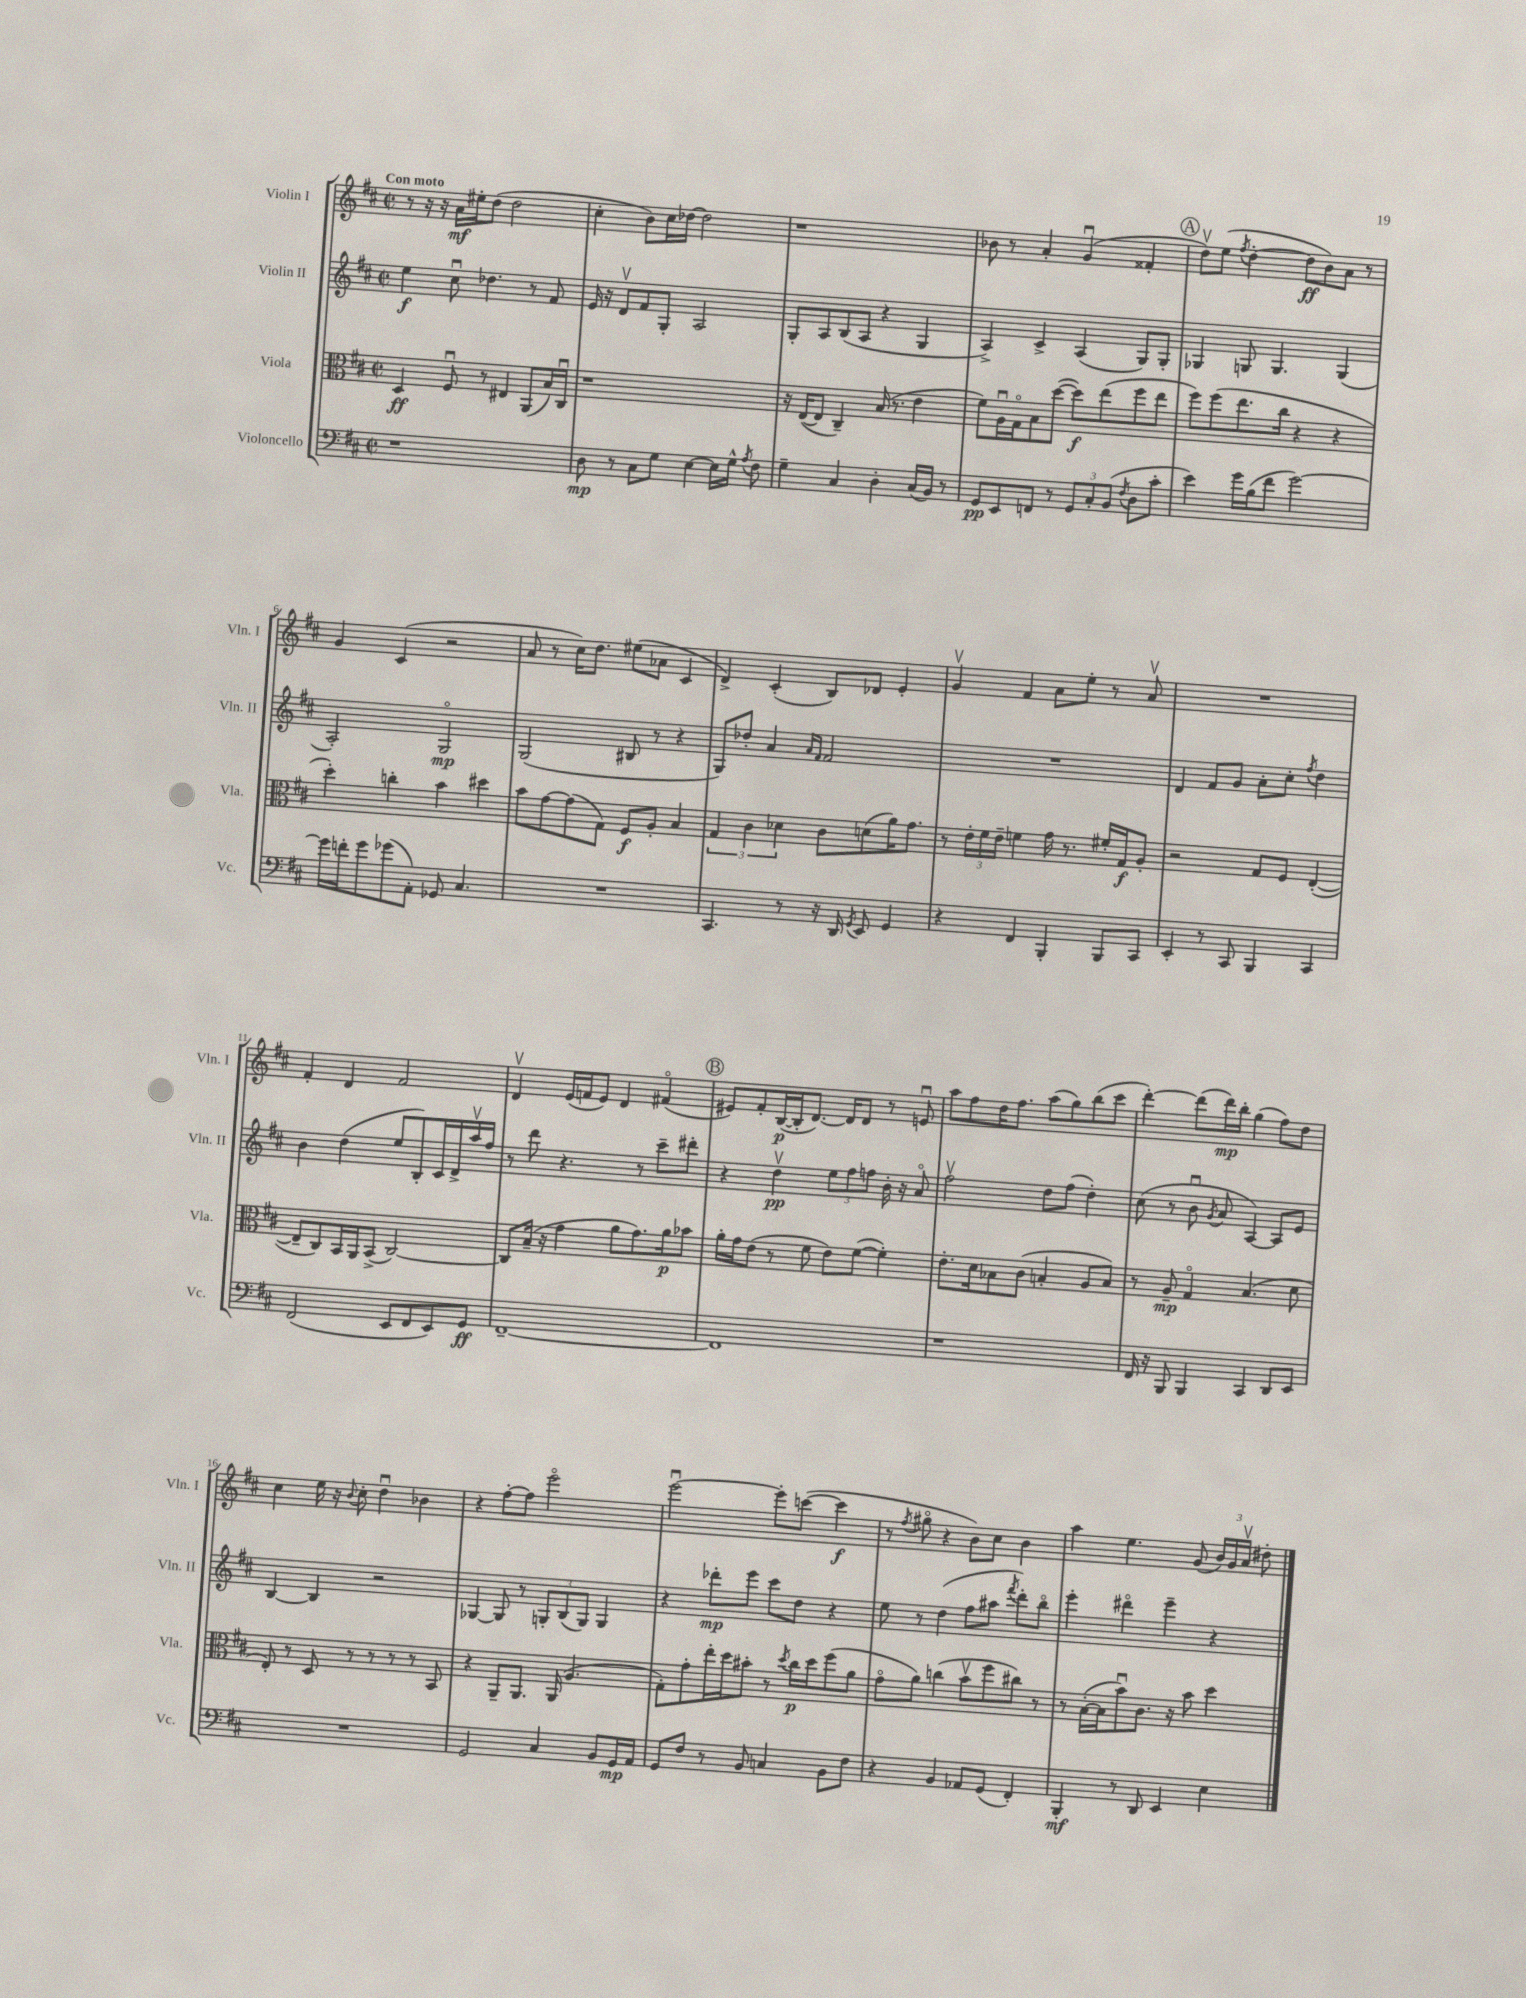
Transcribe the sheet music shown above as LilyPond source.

<<
\new StaffGroup <<
\new Staff = "s0" \with { instrumentName = "Violin I" shortInstrumentName = "Vln. I" } {
    \clef treble \key d \major \defaultTimeSignature \time 2/2 \tempo "Con moto"
    \autoBeamOff r8 r16 r16 a'16[\mf eis''16-. d''8]( d''2 |
    cis''4-. b'8[) cis''16 des''16]~ des''2 |
    r1 |
    bes'8 r8 a'4-. g'4\downbow( fisis'4-. |
    \mark \markup { \circle "A" } d''8[\upbow) e''8]( \acciaccatura { fis''8 } d''4~-. d''8[\ff b'8) a'8] r8 |
    g'4 cis'4( r2 |
    a'8 r8 cis''16[) d''8.] eis''8[( aes'8] cis'4 |
    d'4->) cis'4-.( b8[) des'8] e'4-. |
    g'4\upbow fis'4 a'8[ e''8]-. r8 a'8\upbow |
    R1 |
    fis'4-. d'4 fis'2 |
    d'4\upbow e'16[( f'16 e'8]) d'4 fis'4\flageolet( |
    \mark \markup { \circle "B" } eis'8[) fis'8-. b16~\p( b16-. d'8.]~) d'16[ d'8] r8 e'8\downbow |
    a''8[ fis''8 d''16 fis''8.] a''8[( g''8) b''8( cis'''8] |
    d'''4~-.) d'''8[( d'''16\mp) b''16]-. g''4( fis''8[) d''8] |
    cis''4 e''16 r16 \appoggiatura { b'8 } cis''8-. d''4\downbow bes'4 |
    r4 fis''8[~-. fis''8] e'''2\flageolet |
    e'''2~\downbow e'''8[-. c'''8]~( c'''4\f |
    r8 \acciaccatura { fis''8 } gis''8\flageolet r4 b'8[) cis''8] b'4 |
    a''4 e''4. g'8( \tuplet 3/2 { b'16[) g'16 a'16]\upbow } dis''8-. \bar "|." |
}
\new Staff = "s1" \with { instrumentName = "Violin II" shortInstrumentName = "Vln. II" } {
    \clef treble \key d \major \defaultTimeSignature \time 2/2
    \autoBeamOff e''4\f cis''8\downbow des''4. r8 fis'8 |
    e'16 r16 d'8[\upbow fis'8 g8]-. a2 |
    g8[-. a8 b8( a8] r4 g4 |
    a4->) cis'4-> a4( g8[) g8]-. |
    \mark \markup { \circle "A" } ges4 g8 g4. g4( |
    a2-.) g2\flageolet\mp |
    g2( bis8 r8 r4 |
    g8[) des''8]-. a'4 \grace { a'16[ fis'16] } fis'2 |
    R1 |
    d'4 fis'8[ g'8] a'8[-. cis''8]-. \acciaccatura { fis''8 } d''4 |
    b'4 d''4( e''8[ b8-.) cis'16 d'16-> a''16\upbow fis''16] |
    r8 d'''8 r4. r8 cis'''8[-- dis'''8]-. |
    \mark \markup { \circle "B" } r4 d''4\upbow\pp \tuplet 3/2 { e''8[ fis''8 f''8] } b'16-. r16 a'8\flageolet |
    fis''2\upbow d''8[ fis''8]( d''4-.) |
    cis''8( r8 b'8\downbow \acciaccatura { g'8 } a'8 a4~) a8[ e'8] |
    b4~ b4 r2 |
    ges4~ ges8 r8 \tuplet 3/2 { g8[-. b8( g8]) } g4 |
    r4 des'''8[-.\mp e'''8] cis'''8[ d''8] r4 |
    e''8 r8 d''4( fis''8[ ais''8] \acciaccatura { fis'''8 } d'''8[-.) b''8]\flageolet |
    e'''4-. dis'''4\flageolet e'''4-- r4 \bar "|." |
}
\new Staff = "s2" \with { instrumentName = "Viola" shortInstrumentName = "Vla." } {
    \clef alto \key d \major \defaultTimeSignature \time 2/2
    \autoBeamOff d4\ff fis8\downbow r8 eis4 a,8[( b16) cis16]\downbow |
    r1 |
    r16 e16[~( e8] cis4--) b16( r8. e'4 |
    fis'8[) a16\downbow g16\flageolet b8 d''8]~( d''8[\f) e''8( fis''8 e''8] |
    \mark \markup { \circle "A" } fis''8[) fis''8( e''8. cis''16] r4 r4 |
    d''4-.) c''4-. b'4 dis''4 |
    b'8[ g'8~ g'8( g8]) fis8[\f a8]-. b4 |
    \tuplet 3/2 { g4 cis'4 des'4 } cis'8[ d'8( a'16) g'8.] |
    r8 \tuplet 3/2 { e'16[-. fis'16 e'16]-- } f'4 g'16 r8. fis'16[-. g16\f a8]-. |
    r2 g8[ fis8] e4~-.( |
    e8[-- cis8) b,16 a,16 b,8]->( cis2~) |
    cis8[ b16]--( r16 g'4 a'8[ g'8.) a'16\p bes'8] |
    \mark \markup { \circle "B" } a'16[-. g'16 e'8]( r8 fis'8 e'8[) fis'8]~( fis'4-.) |
    e'8.[-. d'16 bes8 cis'8]( b4-. a8[ b8]) |
    r8 a8--\mp g4\flageolet b4.( d'8 |
    e8-.) r8 d8 r8 r8 r8 r8 b,8 |
    r4 a,8[-- a,8.] a,16( a4. |
    g8[-.) g'8-. e''16-. d''16 bis'8]-. r8 \acciaccatura { d''8 } cis''16[\p d''16 fis''8( a'8] |
    g'8[\flageolet a'8]) c''4( b'8[\upbow fis''8 cis''8]) r8 |
    r8 b16[~-.( b16 b'8\downbow) cis'8.] r16 b'8 d''4 \bar "|." |
}
\new Staff = "s3" \with { instrumentName = "Violoncello" shortInstrumentName = "Vc." } {
    \clef bass \key d \major \defaultTimeSignature \time 2/2
    \autoBeamOff r1 |
    d8\mp r8 cis8[ g8] e4~ e16[ g16]-^ \acciaccatura { a8 } fis8 |
    g4-- cis4 d4-. cis16[( b,16]) r8 |
    g,8[\pp e,8 f,8] r8 \tuplet 3/2 { g,8[ cis8-. b,8]( } \acciaccatura { fis8 } d8[ cis'8]-. |
    \mark \markup { \circle "A" } e'4) g'16[ b16( fis'8] g'2~) |
    g'16[ f'16-. g'8 ges'8( a,8]-.) ges,8 cis4. |
    R1 |
    cis,4. r8 r16 d,16 \acciaccatura { g,8 } e,8 g,4 |
    r4 fis,4 b,,4-. b,,8[ cis,8] |
    e,4-. r8 cis,8 b,,4 cis,4 |
    fis,2( e,8[ fis,8 e,8) g,8]\ff |
    fis,1~-- |
    \mark \markup { \circle "B" } fis,1 |
    r1 |
    fis,16 r16 b,,8 b,,4 cis,4 d,8[ e,8] |
    R1 |
    g,2 cis4 b,8[ g,16\mp a,16] |
    g,8[ fis8] r8 b,8 c4 b,8[ fis8] |
    r4 b,4 aes,8[ g,8]( fis,4-.) |
    b,,4-.\mf r8 d,8 e,4 e4 \bar "|." |
}
>>
>>
